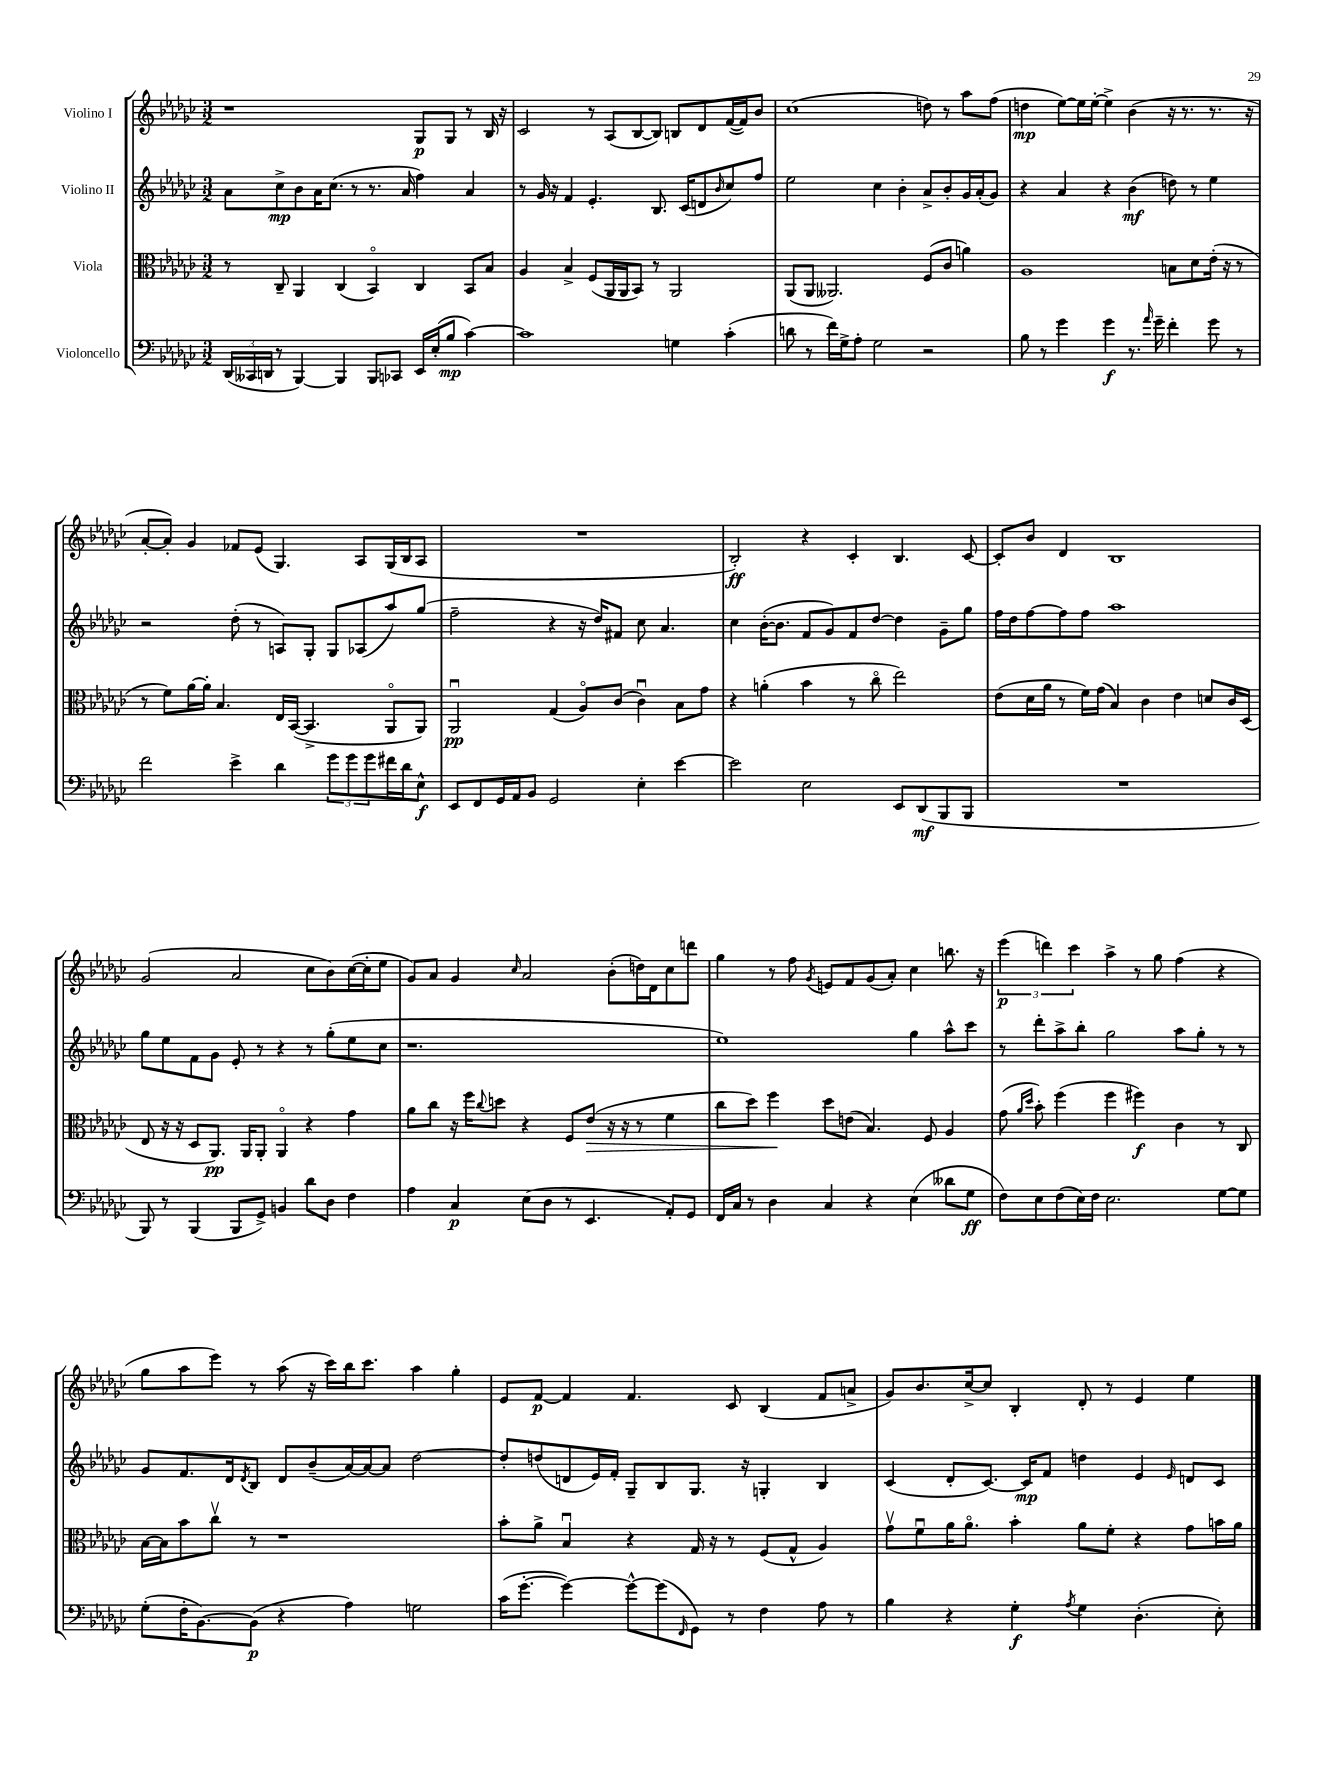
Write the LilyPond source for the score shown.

<<
\new StaffGroup <<
\new Staff = "s0" \with { instrumentName = "Violino I" } {
    \clef treble \key ges \major \numericTimeSignature \time 3/2
    r1 ges8\p ges8 r8 bes16 r16 |
    ces'2 r8 aes8( bes8~ bes8) b8 des'8 f'16~( f'16) bes'8 |
    ces''1( d''8) r8 aes''8 f''8( |
    d''4\mp ees''8~) ees''16 ees''16~-. ees''4-> bes'4( r16 r8. r8. r16 |
    aes'8~-. aes'8-.) ges'4 fes'8 ees'8( ges4.) aes8 ges16( bes16 aes8 |
    R1. |
    bes2-.\ff) r4 ces'4-. bes4. ces'8~ |
    ces'8-. bes'8 des'4 bes1 |
    ges'2( aes'2 ces''8 bes'8) ces''16~( ces''16-. ees''8 |
    ges'8) aes'8 ges'4 \grace { ces''16 } aes'2 bes'8-.( d''16) des'16 ces''8 d'''8 |
    ges''4 r8 f''8 \acciaccatura { ges'8 } e'8 f'8 ges'8( aes'8-.) ces''4 b''8. r16 |
    \tuplet 3/2 { ees'''4\p( d'''4) ces'''4 } aes''4-> r8 ges''8 f''4( r4 |
    ges''8 aes''8 ees'''8) r8 aes''8( r16 ces'''16) bes''16 ces'''8. aes''4 ges''4-. |
    ees'8 f'8~\p f'4 f'4. ces'8 bes4( f'8 a'8-> |
    ges'8) bes'8. ces''16~-> ces''8 bes4-. des'8-. r8 ees'4 ees''4 \bar "|." |
}
\new Staff = "s1" \with { instrumentName = "Violino II" } {
    \clef treble \key ges \major \numericTimeSignature \time 3/2
    aes'8 ces''8->\mp bes'8 aes'16 ces''8.( r8 r8. aes'16 f''4) aes'4 |
    r8 ges'16 r16 f'4 ees'4.-. bes8. ces'16( d'8 \grace { bes'16 } ces''8) f''8 |
    ees''2 ces''4 bes'4-. aes'8-> bes'8-. ges'16 aes'16-.( ges'8) |
    r4 aes'4 r4 bes'4\mf( d''8) r8 ees''4 |
    r2 des''8-.( r8 a8) ges8-. ges8 aes8( aes''8) ges''8( |
    f''2-- r4 r16 des''16) fis'8 ces''8 aes'4. |
    ces''4 bes'16~-.( bes'8. f'8 ges'8) f'8 des''8~ des''4 ges'8-- ges''8 |
    f''16 des''16 f''8~ f''8 f''8 aes''1 |
    ges''8 ees''8 f'8 ges'8 ees'8-. r8 r4 r8 ges''8-.( ees''8 ces''8 |
    r1. |
    ees''1) ges''4 aes''8-^ ces'''8 |
    r8 des'''8-. aes''8-> bes''8-. ges''2 aes''8 ges''8-. r8 r8 |
    ges'8 f'8. des'16 \acciaccatura { des'8 } bes8 des'8 bes'8--( aes'16~) aes'16~ aes'8 des''2~ |
    des''8-. d''8( d'8 ees'16) f'16-. ges8-- bes8 ges8. r16 g4-. bes4 |
    ces'4( des'8-. ces'8.~) ces'16\mp f'8 d''4 ees'4 \grace { ees'16 } d'8 ces'8 \bar "|." |
}
\new Staff = "s2" \with { instrumentName = "Viola" } {
    \clef alto \key ges \major \numericTimeSignature \time 3/2
    r8 ces8-- aes,4 ces4( bes,4\flageolet) ces4 bes,8 bes8 |
    aes4 bes4-> f8( aes,16 aes,16 bes,8) r8 aes,2 |
    aes,8( aes,8 aeses,2.) f8( ces'8 a'4) |
    aes1 b8 des'8 ees'16-.( r16 r8 |
    r8 f'8) aes'16~ aes'16-. bes4. ees16 bes,16~( bes,4.-> aes,8\flageolet aes,8) |
    aes,2\downbow\pp ges4( aes8\flageolet) ces'8( ces'4\downbow) bes8 ges'8 |
    r4 a'4-.( bes'4 r8 ces''8\flageolet ees''2) |
    ees'8( des'16 aes'16 r8 f'16) ges'16( bes4) ces'4 ees'4 d'8 ces'16 des16( |
    ees8 r16 r16 des8 aes,8.\pp) aes,16 aes,8-. aes,4\flageolet r4 ges'4 |
    aes'8 ces''8 r16 f''16 \appoggiatura { ces''8 } d''8 r4 f8 ees'8\>( r16 r16 r8 f'4 |
    ces''8 des''8) f''4\! des''8 e'8( bes4.) f8 aes4 |
    ges'8( \grace { aes'16 des''16 } bes'8-.) f''4( f''4 fis''4\f) ces'4 r8 ces8 |
    bes16~ bes16 bes'8 ces''8\upbow r8 r1 |
    bes'8-. aes'8-> bes4\downbow r4 ges16 r16 r8 f8( ges8-^ aes4) |
    ges'8\upbow f'8\downbow aes'16 aes'8.\flageolet bes'4-. aes'8 f'8-. r4 ges'8 b'16 aes'16 \bar "|." |
}
\new Staff = "s3" \with { instrumentName = "Violoncello" } {
    \clef bass \key ges \major \numericTimeSignature \time 3/2
    \tuplet 3/2 { des,16( ceses,16 d,16 } r8 bes,,4~) bes,,4 bes,,8 ces,8 ees,16 ees16-.( bes8\mp ces'4~) |
    ces'1 g4 ces'4-.( |
    d'8 r8 f'16) ges16-> aes8-. ges2 r2 |
    bes8 r8 ges'4 ges'4\f r8. \grace { aes'16 } ges'16-- f'4-. ges'8 r8 |
    f'2 ees'4-> des'4 \tuplet 3/2 { ges'8 ges'8 ges'8 } fis'16 des'16 ees8-^\f |
    ees,8 f,8 ges,16 aes,16 bes,8 ges,2 ees4-. ees'4~ |
    ees'2 ees2 ees,8 des,8\mf( bes,,8 bes,,8 |
    R1. |
    bes,,8) r8 bes,,4( bes,,8 ges,8->) b,4 des'8 des8 f4 |
    aes4 ces4\p ees8( des8 r8 ees,4. aes,8-.) ges,8 |
    f,16 ces16 r8 des4 ces4 r4 ees4( deses'8 ges8\ff |
    f8) ees8 f8( ees16) f16 ees2. ges8~ ges8 |
    ges8-.( f16-. bes,8.~) bes,8\p( r4 aes4) g2 |
    ces'16( ges'8.~-. ges'4~) ges'8~-^ ges'8( \grace { f,16 } ges,8) r8 f4 aes8 r8 |
    bes4 r4 ges4-.\f \acciaccatura { aes8 } ges4 des4.-.( ees8-.) \bar "|." |
}
>>
>>
\layout { \context { \Score \remove "Bar_number_engraver" } }
